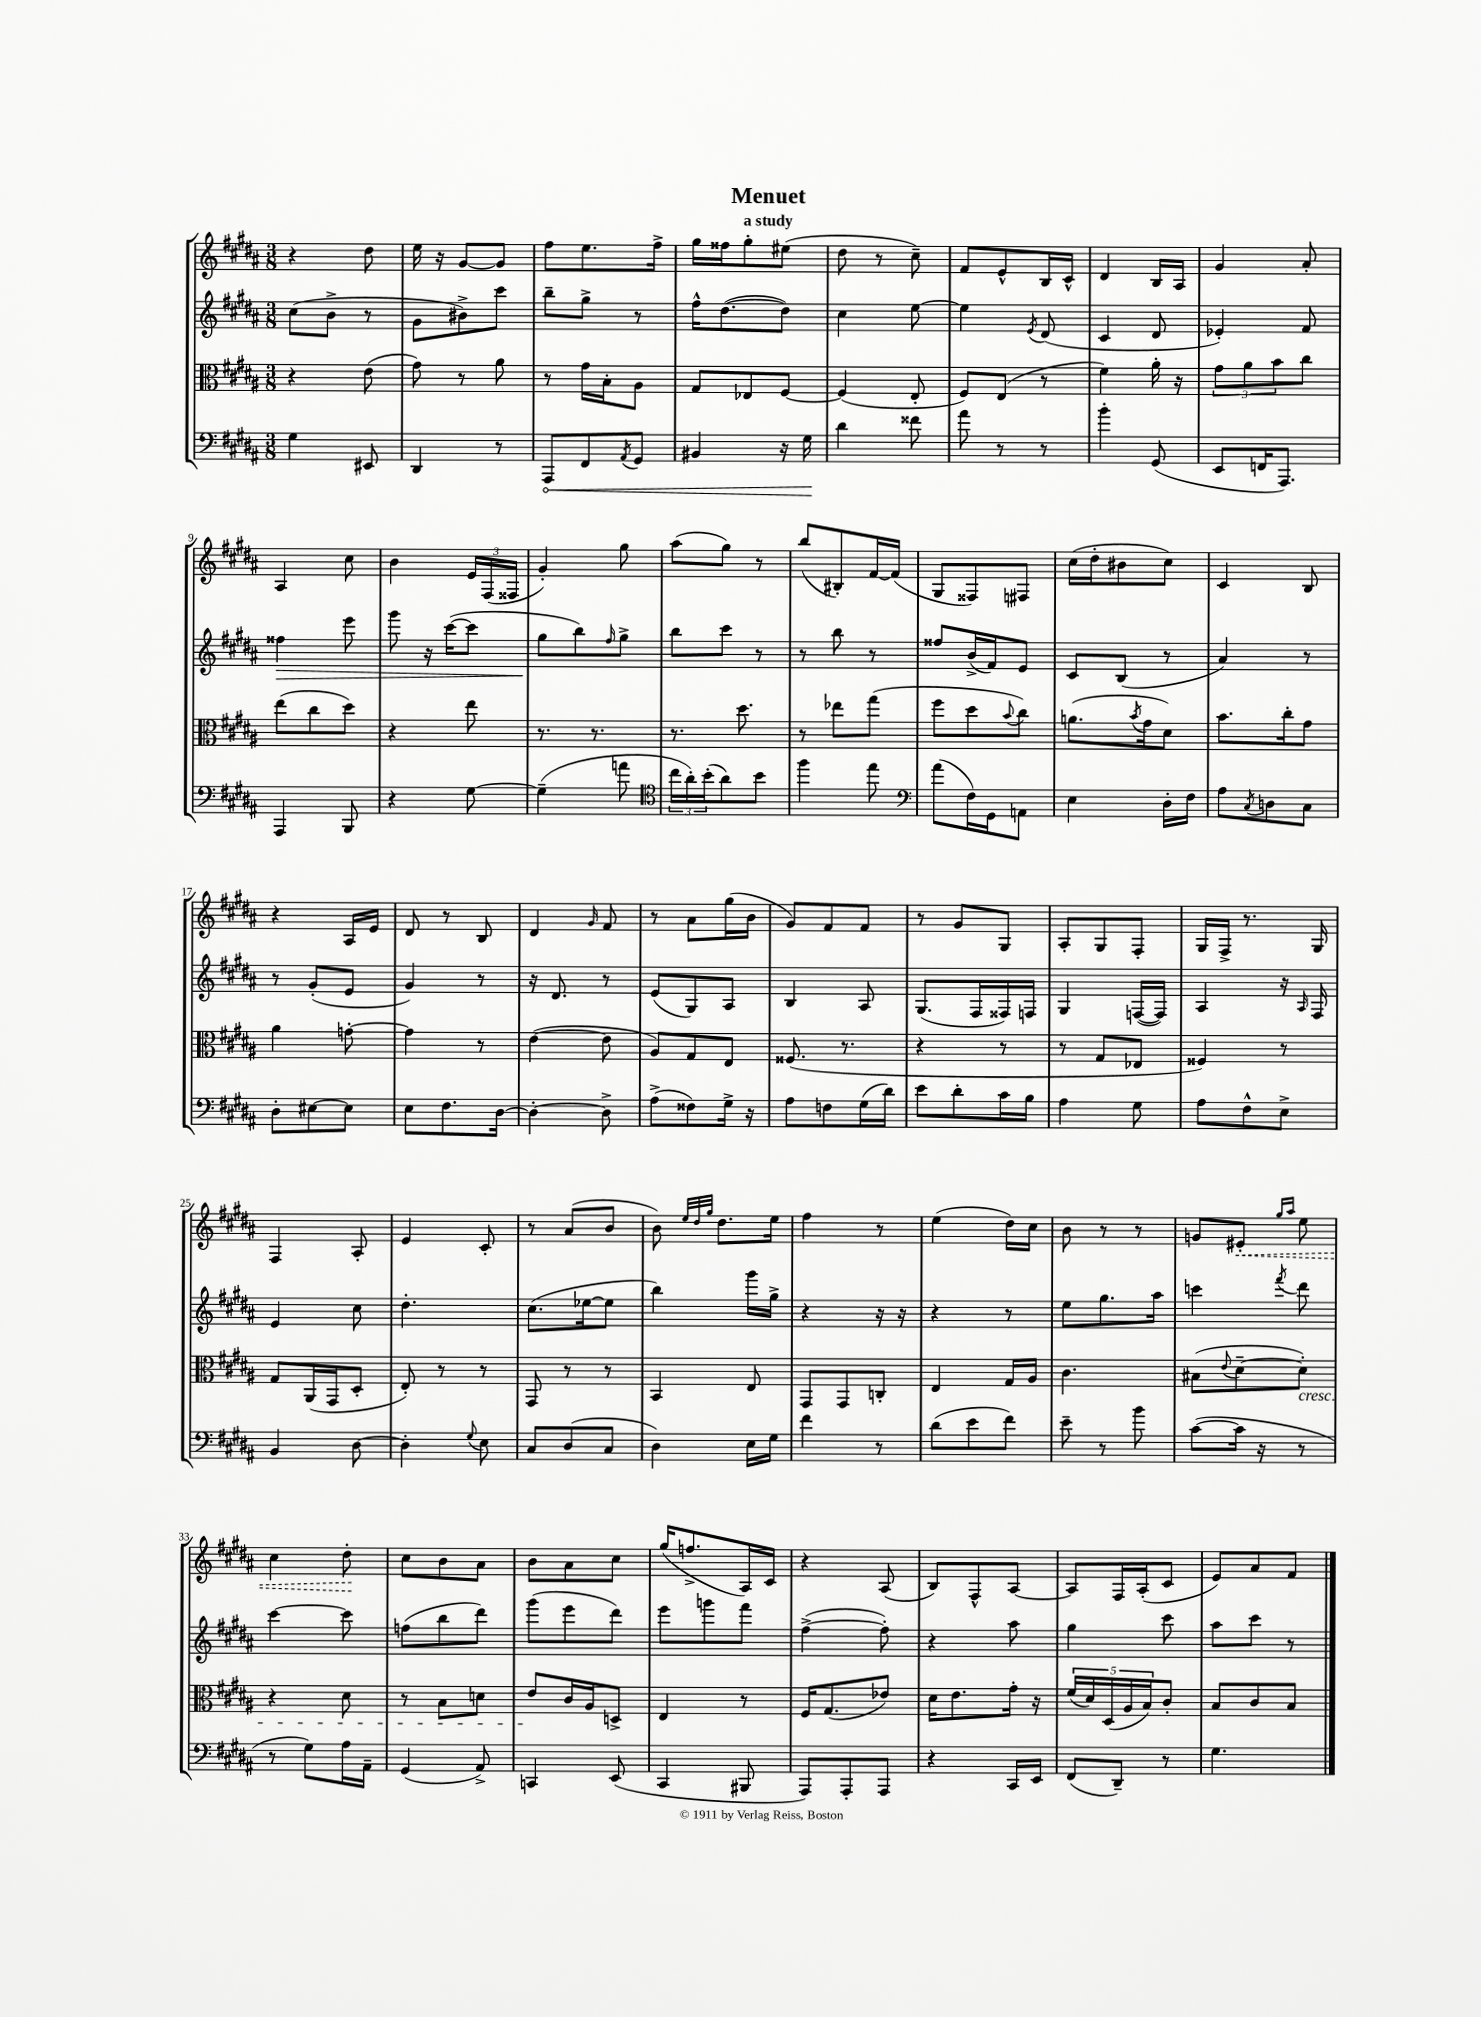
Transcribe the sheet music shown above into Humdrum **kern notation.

**kern	**kern	**kern	**kern
*staff4	*staff3	*staff2	*staff1
*clefF4	*clefC3	*clefG2	*clefG2
*k[f#c#g#d#a#]	*k[f#c#g#d#a#]	*k[f#c#g#d#a#]	*k[f#c#g#d#a#]
*M3/8	*M3/8	*M3/8	*M3/8
4G#\	4r	(8cc#\L	4r
.	.	8b^\J	.
8EE#/	(8e\	8r	8dd#\
=	=	=	=
4DD#/	8g#\)	8g#\L	16ee\
.	.	.	16r
.	8r	8b#^\)	[8g#/L
8r	8a#\	8ccc#\J	8g#/]J
=	=	=	=
8AAA#/L	8r	8bb~\L	8ff#\L
8FF#/	16g#\LL	8gg#^\J	8.ee\
.	16B'\J	.	.
8qAA#/	.	.	.
8GG#/J	8A#\J	8r	.
.	.	.	16ff#^\Jk
=	=	=	=
4BB#/	8G#/L	16ff#^^\LK	16gg#\LL
.	.	([8.dd#\	16ff##\J
.	8E-/	.	8gg#'\
16r	[8F#/J	8dd#\]J)	(8ee#\J
16G#\	.	.	.
=	=	=	=
4d#\	(4F#/]	4cc#\	8dd#\
.	.	.	8r
8f##\	8E'/	[8ee\	8cc#~\)
=	=	=	=
8a#\	8F#/L)	4ee\]	8f#/L
8r	(8E/J	.	8e^^/
.	.	8qe/	.
8r	8r	(8d#/	16B/L
.	.	.	16c#^^/JJ
=	=	=	=
4b'\	4f#\)	4c#/	4d#/
(8GG#/	16a#'\	8d#/	16B/LL
.	16r	.	16A#/JJ
=	=	=	=
8EE/L	12g#\L	4e-'/)	4g#/
.	12a#\	.	.
16FF/K	.	.	.
.	12b\	.	.
8.AAA#/J)	.	.	.
.	8cc#\J	8f#/	8a#'/
=	=	=	=
4AAA#/	(8ee\L	4ff##\	4A#/
.	8cc#\	.	.
8BBB/	8dd#\J)	8eee\	8cc#\
=	=	=	=
4r	4r	8ggg#\	4b\
.	.	16r	.
.	.	([16ccc#\LK	.
[8G#\	8ee\	8ccc#\]J	24e/LL
.	.	.	(24F#/
.	.	.	24F##/JJ
=	=	=	=
(4G#~\]	8.r	8gg#\L	4g#'/)
.	.	8bb\)	.
.	8.r	.	.
.	.	16qqff#/	.
8a\	.	8gg#^\J	8gg#\
=	=	=	=
*clefC4	*	*	*
24cc#\LL	8.r	8bb\L	(8aa#\L
24a#'\)	.	.	.
(24b'\J	.	.	.
8a#\)	.	8ccc#\J	8gg#\J)
.	8.dd#\	.	.
8b\J	.	8r	8r
=	=	=	=
4ff#\	8r	8r	(8bb/L
.	8ee-\L	8bb\	8B#'/)
8ee\	(8gg#\J	8r	[16f#/L
.	.	.	(16f#/]JJ
=	=	=	=
*clefF4	*	*	*
(8a#\L	8ff#\L	8ff##/L	8G#/L
16F#\L)	8dd#\	(16b^/L	8F##/)
16GG#\J	.	16f#/J)	.
.	8qqb/	.	.
8AA\J	8cc#\J)	8e/J	8F#/J
=	=	=	=
4E\	(8.a\L	8c#/L	(16cc#\LL
.	.	.	16dd#'\J
.	.	(8B/J	8b#\
.	8qb/	.	.
.	16g#\k	.	.
16D#'\LL	8d#\J)	8r	8cc#\J)
16F#\JJ	.	.	.
=	=	=	=
8A#\L	8.b\L	4a#/)	4c#/
8qC#/	.	.	.
8D\	.	.	.
.	16cc#'\k	.	.
8C#\J	8g#\J	8r	8B/
=	=	=	=
8D#'\L	4a#\	8r	4r
[8E#\	.	(8g#'/L	.
8E#\]J	[8g'\	8e/J	16A#/LL
.	.	.	16e/JJ
=	=	=	=
8E\L	4g\]	4g#/)	8d#/
8.F#\	.	.	8r
.	8r	8r	8B/
[16D#\Jk	.	.	.
=	=	=	=
4D#'\_	([4e\	16r	4d#/
.	.	8.d#/	.
.	.	.	16qqg#/
8D#^\]	8e\]	8r	8f#/
=	=	=	=
(8A#^\L	8A#/L)	(8e/L	8r
8F##\)	8G#/	8G#/)	8a#\L
16G#^\Jk	8E/J	8A#/J	(16gg#\L
16r	.	.	16b\JJ
=	=	=	=
8A#\L	(8.F##/	4B/	8g#/L)
8F\	.	.	8f#/
.	8.r	.	.
(16G#\L	.	8A#/	8f#/J
16d#\JJ)	.	.	.
=	=	=	=
8e\L	4r	(8.G#/L	8r
8d#'\	.	.	8g#/L
.	.	16F#/L	.
16c#\L	8r	16F##/)	8G#/J
16B\JJ	.	16F/JJ	.
=	=	=	=
4A#\	8r	4G#/	8A#'/L
.	8G#/L	.	8G#/
8G#\	8E-/J	([16F/LL	8F#'/J
.	.	16F/]JJ)	.
=	=	=	=
8A#\L	4F##/)	4A#/	16G#/LL
.	.	.	16F#^/JJ
8F#^^\	.	.	8.r
8E^\J	8r	16r	.
.	.	16qqA#/	.
.	.	16F#/	16G#/
=	=	=	=
4BB/	8G#/L	4e/	4F#/
.	(16AA#/L	.	.
.	16GG#/J	.	.
[8D#\	8D#'/J	8cc#\	8A#'/
=	=	=	=
4D#'\]	8E'/)	4.dd#'\	4e/
.	8r	.	.
8qqG#/	.	.	.
8E\	8r	.	8c#'/
=	=	=	=
8C#/L	8GG#/	(8.cc#\L	8r
(8D#/	8r	.	(8a#/L
.	.	[16ee-\k	.
8C#/J	8r	8ee-\]J	8b/J
=	=	=	=
4D#\)	4BB/	4bb\)	8b\)
.	.	.	32qqee/LLL
.	.	.	32qqdd#/
.	.	.	32qqgg#/JJJ
.	.	.	8.dd#\L
16E\LL	8E/	16ggg#\LL	.
16G#\JJ	.	16gg#^\JJ	16ee\Jk
=	=	=	=
4f#\	8GG#/L	4r	4ff#\
.	8GG#/	.	.
8r	8C'/J	16r	8r
.	.	16r	.
=	=	=	=
(8d#\L	4E/	4r	(4ee\
8e\	.	.	.
8f#\J)	16G#/LL	8r	16dd#\LL)
.	16A#/JJ	.	16cc#\JJ
=	=	=	=
8e~\	4.c#\	8ee\L	8b\
8r	.	8.gg#\	8r
8b\	.	.	8r
.	.	16aa#\Jk	.
=	=	=	=
([8c#\L	(8B#\L	4ccc\	8g/L
.	8qqe/	.	.
16c#\]Jk	[8d#~\	.	8e#'/J
16r	.	.	.
.	.	.	16qqgg#/LL
.	.	8qfff#/	16qqaa#/JJ
8r	8d#'\]J)	8ddd#\	8ee\
=	=	=	=
8r	4r	[4ccc#\	4cc#\
8G#\L)	.	.	.
16A#\L	8d#\	8ccc#\]	8dd#'\
16AA#~\JJ	.	.	.
=	=	=	=
(4GG#/	8r	(8ff\L	8cc#\L
.	8B\L	8bb\	8b\
8AA#^/)	8d\J	8ddd#\J)	8a#\J
=	=	=	=
4CC/	8e/L	(8ggg#\L	8b\L
.	16c#/L	8eee\	8a#\
.	16A#/J	.	.
(8EE/	8D^/J	8ddd#\J)	8cc#\J
=	=	=	=
4CC#/	4E/	8eee\L	(16gg#/LK
.	.	.	8.ff^/
.	.	8ggg\	.
8BBB#/	8r	8fff#\J	16A#/L)
.	.	.	16c#/JJ
=	=	=	=
8AAA#/L)	16F#/LK	([4ff#^\	4r
.	(8.G#/	.	.
8AAA#'/	.	.	.
8AAA#/J	8e-/J)	8ff#'\])	(8A#/
=	=	=	=
4r	16d#\LK	4r	8B/L)
.	8.e\	.	.
.	.	.	8F#^^/
16CC#/LL	16g#'\Jk	8aa#\	[8A#/J
16EE/JJ	16r	.	.
=	=	=	=
(8FF#/L	(20f#/LL	4gg#\	8A#/]L
.	20d#/)	.	.
.	(20D#/	.	.
8DD#~/J)	.	.	16F#/L
.	20A#/	.	.
.	.	.	(16A#'/J
.	20B/J)	.	.
8r	8c#'/J	8ccc#\	8c#/J
=	=	=	=
4.G#\	8B/L	8aa#\L	8e/L)
.	8c#/	8ccc#\J	8a#/
.	8B/J	8r	8f#/J
==	==	==	==
*-	*-	*-	*-
